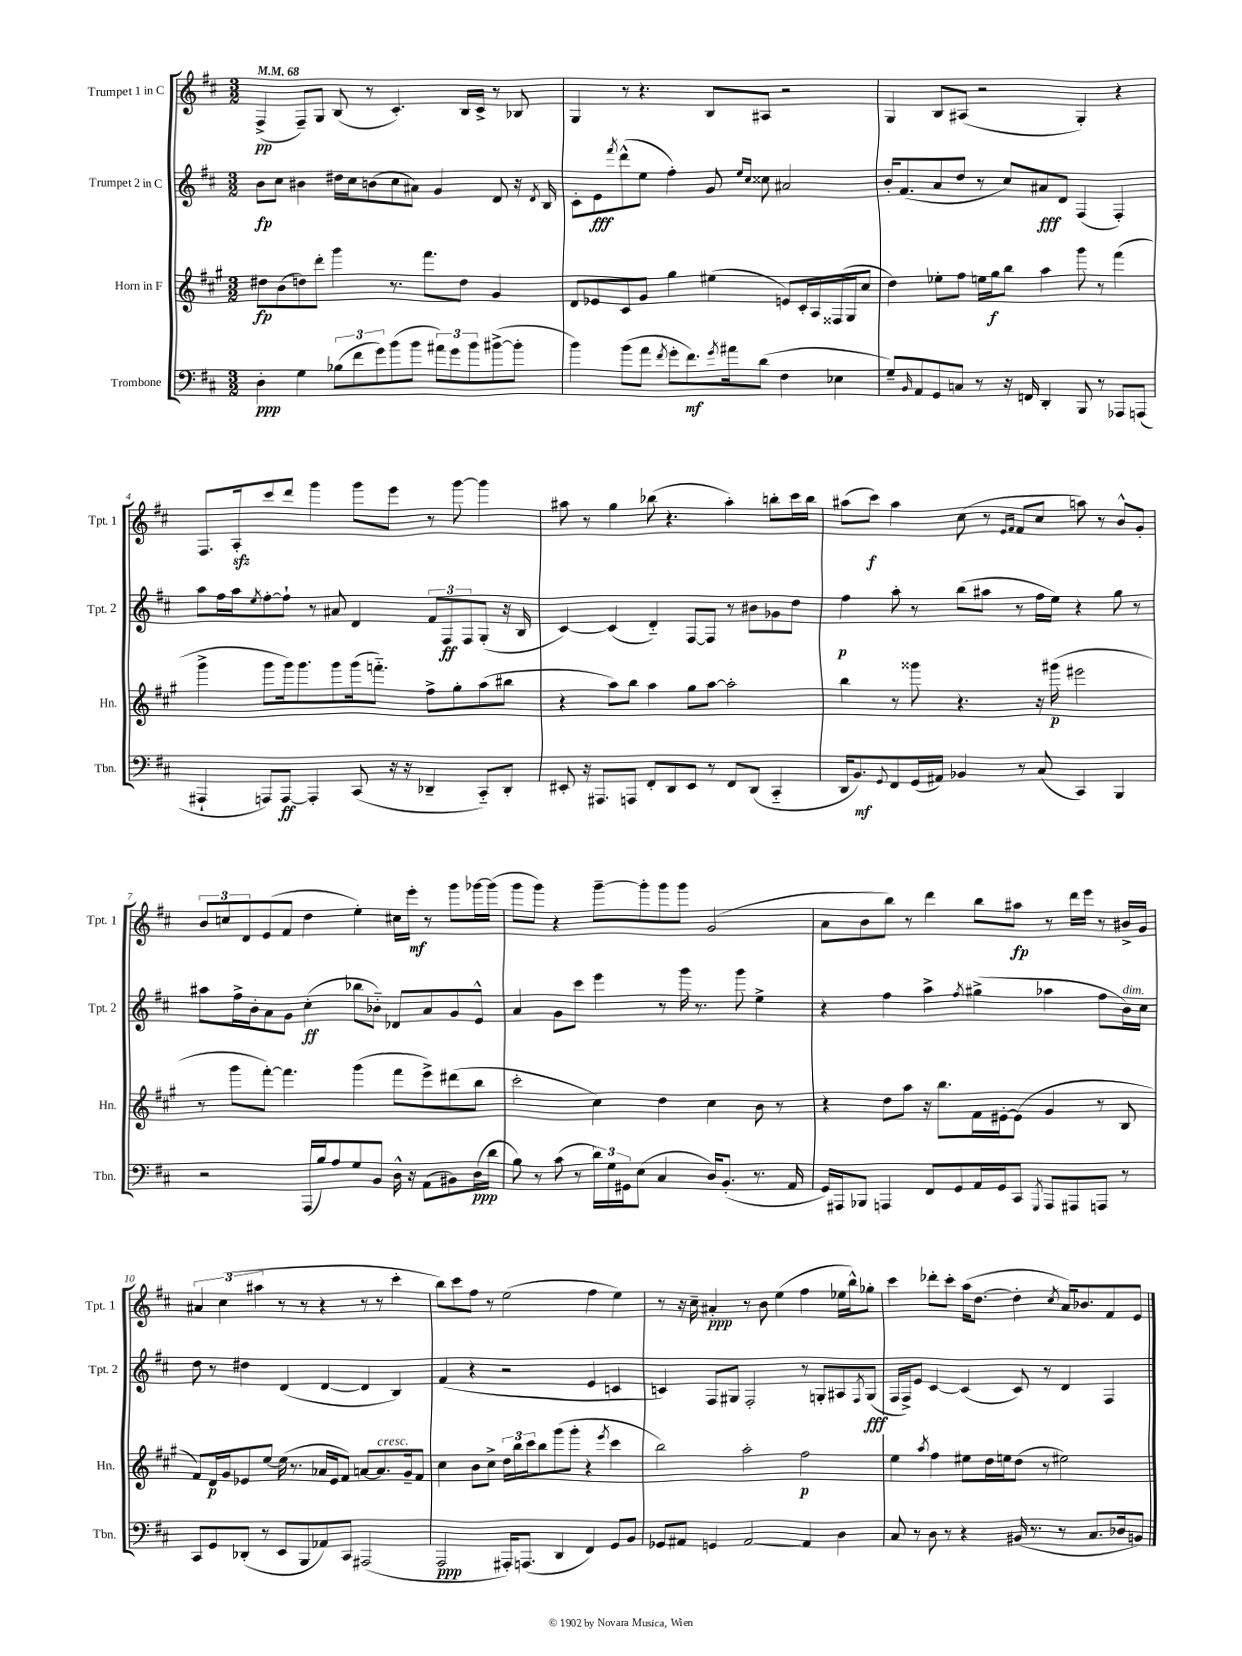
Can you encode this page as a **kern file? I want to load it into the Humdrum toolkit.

**kern	**dynam	**kern	**dynam	**kern	**dynam	**kern	**dynam
*part4	*part4	*part3	*part3	*part2	*part2	*part1	*part1
*staff4	*staff4	*staff3	*staff3	*staff2	*staff2	*staff1	*staff1
*I"Trombone	*	*I"Horn in F	*	*I"Trumpet 2 in C	*	*I"Trumpet 1 in C	*
*I'Tbn.	*	*I'Hn.	*	*I'Tpt. 2	*	*I'Tpt. 1	*
*clefF4	*	*clefG2	*	*clefG2	*	*clefG2	*
*k[f#c#]	*	*k[f#c#g#]	*	*k[f#c#]	*	*k[f#c#]	*
*M3/2	*	*M3/2	*	*M3/2	*	*M3/2	*
*MM68	*	*MM68	*	*MM68	*	*MM68	*
=1	=1	=1	=1	=1	=1	=1	=1
4D'\	ppp	8dd#X\L	fp	8b\L	fp	(4F#^/	pp
.	.	(8b\	.	8cc#\J	.	.	.
4G\	.	8ddn\)	.	4b#X\	.	8F#~/L)	.
.	.	8ddd'\J	.	.	.	8G/J	.
(12B-X\L	.	4ggg#\	.	16dd#X\LL	.	(8B/	.
.	.	.	.	16cc#\J	.	.	.
12f#\	.	.	.	.	.	.	.
.	.	.	.	(8bn\	.	8r	.
12g\)	.	.	.	.	.	.	.
(8b\	.	8.r	.	8cc#\	.	4.c#'/)	.
8b\J	.	.	.	8a#X\J)	.	.	.
.	.	8.fff#\L	.	.	.	.	.
12a#X\L)	.	.	.	4g/	.	.	.
12g\	.	.	.	.	.	.	.
.	.	8dd\J	.	.	.	16B/LL	.
12b\	.	.	.	.	.	.	.
.	.	.	.	.	.	16c#^/JJ	.
([8b#X^\	.	4g#/	.	8d/	.	8r	.
8b#'\J]	.	.	.	16r	.	8B-X/	.
.	.	.	.	8qd/	.	.	.
.	.	.	.	16B/	.	.	.
=2	=2	=2	=2	=2	=2	=2	=2
4b\)	.	8d/L	.	8c#'\L	.	4G/	.
.	.	8e-X/	.	8e\	fff	.	.
.	.	.	.	8qfff#/	.	.	.
(8b\L	.	8c#/	.	(8ddd^^\	.	8r	.
8a\J	.	8g#/J	.	8ee\J	.	4.r	.
8qf#/	.	.	.	.	.	.	.
8g'\L	.	4gg#\	.	4ff#'\)	.	.	.
8.f#\)	mf	.	.	.	.	.	.
.	.	(4ee#X\	.	8g/	.	8B/L	.
8qg/	.	.	.	.	.	.	.
16a#X\k	.	.	.	.	.	.	.
.	.	.	.	16qqee/LL	.	.	.
.	.	.	.	16qqcc#/JJ	.	.	.
(8d\J	.	.	.	8cc##X\	.	8A#X/J	.
4F#\	.	8en/L)	.	2a#X/	.	2r	.
.	.	16c#'/L	.	.	.	.	.
.	.	16A/	.	.	.	.	.
4E-X\	.	(16F##X/	.	.	.	.	.
.	.	16G#/J	.	.	.	.	.
.	.	8cc#/J	.	.	.	.	.
=3	=3	=3	=3	=3	=3	=3	=3
8G~/L)	.	4dd\)	.	16b'/KL	.	4G/	.
.	.	.	.	(8.f#/	.	.	.
16qqBB/	.	.	.	.	.	.	.
8AA/	.	.	.	.	.	.	.
8GG/	.	8ee-X'\L	.	8a/	.	8B/L	.
8Cn/J	.	8ff#\J	.	8dd/J	.	(8A#X/J	.
8r	.	16een\LL	.	8r	.	2r	.
.	.	16gg#\J	f	.	.	.	.
16r	.	8bb\J	.	8cc#/L)	.	.	.
16FFn/	.	.	.	.	.	.	.
4DD'/	.	4aa\	.	8a#X/	fff	.	.
.	.	.	.	8d/J	.	.	.
8BBB/	.	8ggg#\	.	(4F#/	.	4G'/)	.
8r	.	8r	.	.	.	.	.
8AAA-X/L	.	(4fff#\	.	4F#'/)	.	4r	.
(8AAAn/J	.	.	.	.	.	.	.
!!LO:LB:g=z
=4	=4	=4	=4	=4	=4	=4	=4
4AAA#X`/	.	4ggg#^\	.	8aa\L	.	8.F#/L	.
.	.	.	.	16ff#\L	.	.	.
.	.	.	.	16aa\J	.	16Azz'/k	.
.	.	.	.	8qee/	.	.	.
8AAAn/L)	.	8ggg#\L	.	[8ff#'\	.	8ccc#/	.
[8AAA/J	ff	16ggg#\k)	.	8ff#`\J]	.	8ddd/J	.
.	.	8.ggg#\	.	.	.	.	.
4AAA'/]	.	.	.	8r	.	4ggg\	.
.	.	8ggg#\	.	8a#X/	.	.	.
(8CC#/	.	(16ggg#\k	.	4d/	.	8ggg\L	.
.	.	8.fffn\J)	.	.	.	.	.
16r	.	.	.	.	.	8eee\J	.
16r	.	.	.	.	.	.	.
4DD-X~/	.	8ff#^\L	.	12f#/L	.	8r	.
.	.	.	.	12F#/	ff	.	.
.	.	8gg#'\	.	.	.	[8ggg\	.
.	.	.	.	12F#/	.	.	.
8CC#/L)	.	(8aa\	.	(8G'/J	.	4ggg\]	.
8DD-'/J	.	8bb#X\J	.	16r	.	.	.
.	.	.	.	16B/	.	.	.
=5	=5	=5	=5	=5	=5	=5	=5
8EE#X'/	.	4r	.	[4c#/)	.	8aa#X\	.
16r	.	.	.	.	.	8r	.
8.AAA#X/L	.	.	.	.	.	.	.
.	.	8aa\L)	.	(4c#/]	.	4gg\	.
8AAAn/J	.	8bb\J	.	.	.	.	.
8FF#'/L	.	4aa\	.	4d/)	.	(8bb-X\	.
8DD/	.	.	.	.	.	4.r	.
8EE#/J	.	8gg#\L	.	[8F#/L	.	.	.
8r	.	[8aa\J	.	8F#/J]	.	.	.
8FF#/L	.	2aa'\]	.	8r	.	4aa#'\)	.
(8DD/J	.	.	.	8b#X\L	.	.	.
4CC#/	.	.	.	8g-X\	.	8bbn'\L	.
.	.	.	.	8dd\J	.	16ccc#\L	.
.	.	.	.	.	.	16bb\JJ	.
=6	=6	=6	=6	=6	=6	=6	=6
16DD/KL	.	4bb\	.	4ff#\	p	(8aa#X\L	.
8.BB/)	mf	.	.	.	.	.	.
.	.	.	.	.	.	8ccc#\J)	f
8qqGG/	.	.	.	.	.	.	.
8FF#/	.	8r	.	8aa'\	.	4aa#\	.
(16GG/L	.	8ggg##X\	.	8r	.	.	.
16AA#X/JJ)	.	.	.	.	.	.	.
4BB-X/	.	4.r	.	(8bb\L	.	(8cc#\	.
.	.	.	.	8aa#X\J	.	8r	.
.	.	.	.	.	.	16qqe/LL	.
.	.	.	.	.	.	16qqf#/JJ	.
8r	.	.	.	8r	.	8f#/L	.
(8C#/	.	16r	.	16ff#\LL	.	8cc#/J	.
.	.	(16ggg#X\	p	16ee\JJ)	.	.	.
4CC#/)	.	2eee#X\	.	4r	.	8aan\)	.
.	.	.	.	.	.	8r	.
4BBB/	.	.	.	8gg\	.	8b^^/L	.
.	.	.	.	8r	.	8g'/J	.
!!LO:LB:g=z
=7	=7	=7	=7	=7	=7	=7	=7
2r	.	8r	.	8aa#X\L	.	12b/L	.
.	.	.	.	.	.	12ccn/	.
.	.	8ggg#\L	.	16ff#^\L	.	.	.
.	.	.	.	.	.	12d/	.
.	.	.	.	16b'\J	.	.	.
.	.	[8fff#'\J)	.	8a\	.	(8e/	.
.	.	4.fff#\]	.	8g\J	.	8f#/J	.
(16AAA/LL	.	.	.	(4cc#'\	ff	4dd\	.
16B/J)	.	.	.	.	.	.	.
8A/	.	.	.	.	.	.	.
8G/	.	(4ggg#\	.	8bb-X\L	.	4ee'\)	.
8BB/J	.	.	.	8b-X\J)	.	.	.
16D^^\	.	8fff#\L	.	8d-X/L	.	16cc#X\LL	.
16r	.	.	.	.	.	16eee'\JJ	mf
(8AA\L	.	8eee^\)	.	8a/	.	8r	.
8BB#X\)	.	(8ddd#X\	.	8g/	.	8ggg\L	.
(16D\L	ppp	8bb\J	.	8e^^/J	.	[16ggg-X\L	.
16d\JJ	.	.	.	.	.	(16ggg-\JJ]	.
=8	=8	=8	=8	=8	=8	=8	=8
8B\)	.	2ccc#'\	.	4a/	.	8ggg\L	.
8r	.	.	.	.	.	8ggg\J)	.
(8c#\	.	.	.	8g\L	.	4r	.
8r	.	.	.	8ccc#\J	.	.	.
24d\LL)	.	4cc#\)	.	4eee\	.	[8ggg~\L	.
24G\	.	.	.	.	.	.	.
24GG#X\J	.	.	.	.	.	.	.
(8E\J	.	.	.	.	.	8ggg'\]	.
4C#/	.	4dd\	.	8r	.	8ggg\	.
.	.	.	.	16ggg\	.	8ggg\J	.
.	.	.	.	8.r	.	.	.
16D/KL)	.	4cc#\	.	.	.	(2g/	.
(8.BB'/J	.	.	.	.	.	.	.
.	.	.	.	8ggg\	.	.	.
8.r	.	8b\	.	4ee^\	.	.	.
.	.	8r	.	.	.	.	.
16AA/	.	.	.	.	.	.	.
=9	=9	=9	=9	=9	=9	=9	=9
16GG/LL)	.	4r	.	4r	.	8a\L	.
16AAA#X/J	.	.	.	.	.	.	.
8BBB-X/J	.	.	.	.	.	8b\	.
4AAAn/	.	8dd\L	.	4ff#\	.	8bb\J)	.
.	.	8aa\J	.	.	.	8r	.
8FF#/L	.	16r	.	4aa^\	.	4ddd\	.
.	.	8.bb\L	.	.	.	.	.
8GG/	.	.	.	.	.	.	.
.	.	.	.	8qff#/	.	.	.
16AA/L	.	16f#\L	.	(4gg#X^\	.	8bb\L	.
16GG/J	.	[16e#X'\J	.	.	.	.	.
8CC#/J	.	(8e#\J]	.	.	.	8aa#X\J	fp
8qGGG/	.	.	.	.	.	.	.
8AAA/L	.	4g#/	.	4aa-X\	.	8r	.
8AAA#X/	.	.	.	.	.	16ddd\LL	.
.	.	.	.	.	.	16eee\JJ	.
8AAAn/J	.	8r	.	8ff#\L	.	8r	.
!	!	!	!	!LO:TX:a:i:t=dim.	!	!	!
8r	.	8B/	.	16b\L)	.	16b#X^/LL	.
.	.	.	.	16cc#\JJ	.	16g/JJ	.
!!LO:LB:g=z
=10	=10	=10	=10	=10	=10	=10	=10
8CC#/L	.	8f#/L)	.	8dd\	.	6a#X/	.
8GG/	.	16d/L	p	8r	.	.	.
.	.	.	.	.	.	(6cc#\	.
.	.	16g#/J	.	.	.	.	.
(8DD-X'/J	.	8e-X/	.	4dd#X\	.	.	.
.	.	.	.	.	.	6aa#X\	.
8r	.	[8ee/J	.	.	.	.	.
8EE/L	.	(16ee\]	.	(4d/	.	8r	.
.	.	8.r	.	.	.	.	.
8BBB/	.	.	.	.	.	8r	.
8AA-X/)	.	16a-X/LL	.	[4d/	.	4r	.
.	.	16e-/J	.	.	.	.	.
8CC#/J	.	8f#/J)	.	.	.	.	.
(2AAA#X/	.	[8an/L	.	4d/]	.	8r	.
!	!	!LO:TX:a:i:t=cresc.	!	!	!	!	!
.	.	8.a/]	.	.	.	8r	.
.	.	.	.	4B/)	.	4ccc#'\	.
.	.	16g#~/k	.	.	.	.	.
.	.	8f#/J	.	.	.	.	.
=11	=11	=11	=11	=11	=11	=11	=11
2AAA/	ppp	4cc#\	.	(4f#/	.	8bb\L)	.
.	.	.	.	.	.	8ccc#\	.
.	.	8b\L	.	4r	.	8ff#\J	.
.	.	8cc#^\J	.	.	.	8r	.
16AAA#X'/KL)	.	24dd\LL	.	2r	.	(2ee\	.
.	.	24bb\	.	.	.	.	.
(8.AAAn/J	.	.	.	.	.	.	.
.	.	24ccc#\J	.	.	.	.	.
.	.	8bb\	.	.	.	.	.
4DD/	.	(8ggg#\	.	.	.	.	.
.	.	8ggg#'\J	.	.	.	.	.
4FF#/)	.	4r	.	4e/	.	4ff#\	.
.	.	8qeee/	.	.	.	.	.
8GG/L	.	4ccc#\	.	4cn/	.	4ee\)	.
8BB/J	.	.	.	.	.	.	.
=12	=12	=12	=12	=12	=12	=12	=12
8GG-X/L	.	2bb\)	.	4cn/)	.	8r	.
8AA#X/J	.	.	.	.	.	16r	.
.	.	.	.	.	.	16cc#~\	.
4GGn/	.	.	.	8F#/L	.	4a#X'/	ppp
.	.	.	.	8G#X/J	.	.	.
[2AA#/	.	2aa'\	.	2F#'/	.	8r	.
.	.	.	.	.	.	8b\	.
.	.	.	.	.	.	(4ee\	.
4AA#/]	.	2ff#\	p	8r	.	4ff#\	.
.	.	.	.	8Gn'/L	.	.	.
4D\	.	.	.	8A#X/	.	16ee-X\LL	.
.	.	.	.	.	.	16bb^^\J)	.
.	.	.	.	8qF#/	.	.	.
.	.	.	.	(8G/J	fff	8gg-X'\J	.
=13	=13	=13	=13	=13	=13	=13	=13
8C#/	.	4ee\	.	16F#/LL	.	4ccc#\	.
.	.	.	.	16F#^/J)	.	.	.
8r	.	.	.	8e/J	.	.	.
.	.	8qaa/	.	.	.	.	.
8D\	.	4ff#\	.	[4c#/	.	8ddd-X'\L	.
8r	.	.	.	.	.	8ccc#'\J	.
4r	.	8ee#X\L	.	(4c#/]	.	(16aa\KL	.
.	.	.	.	.	.	[8.dd\J	.
.	.	16dd\L	.	.	.	.	.
.	.	16een\J	.	.	.	.	.
(16BB#X/	.	(8dd\J	.	8c#/)	.	4dd'\]	.
8.r	.	.	.	.	.	.	.
.	.	8r	.	8r	.	.	.
.	.	.	.	.	.	8qcc#/	.
8r	.	2ee#X\)	.	4d/	.	16a/KL)	.
.	.	.	.	.	.	8.b-X/	.
8.C#/L	.	.	.	.	.	.	.
.	.	.	.	4F#/	.	8f#/	.
16D-X/k	.	.	.	.	.	.	.
8BBn/J)	.	.	.	.	.	8e/J	.
==	==	==	==	==	==	==	==
*-	*-	*-	*-	*-	*-	*-	*-
